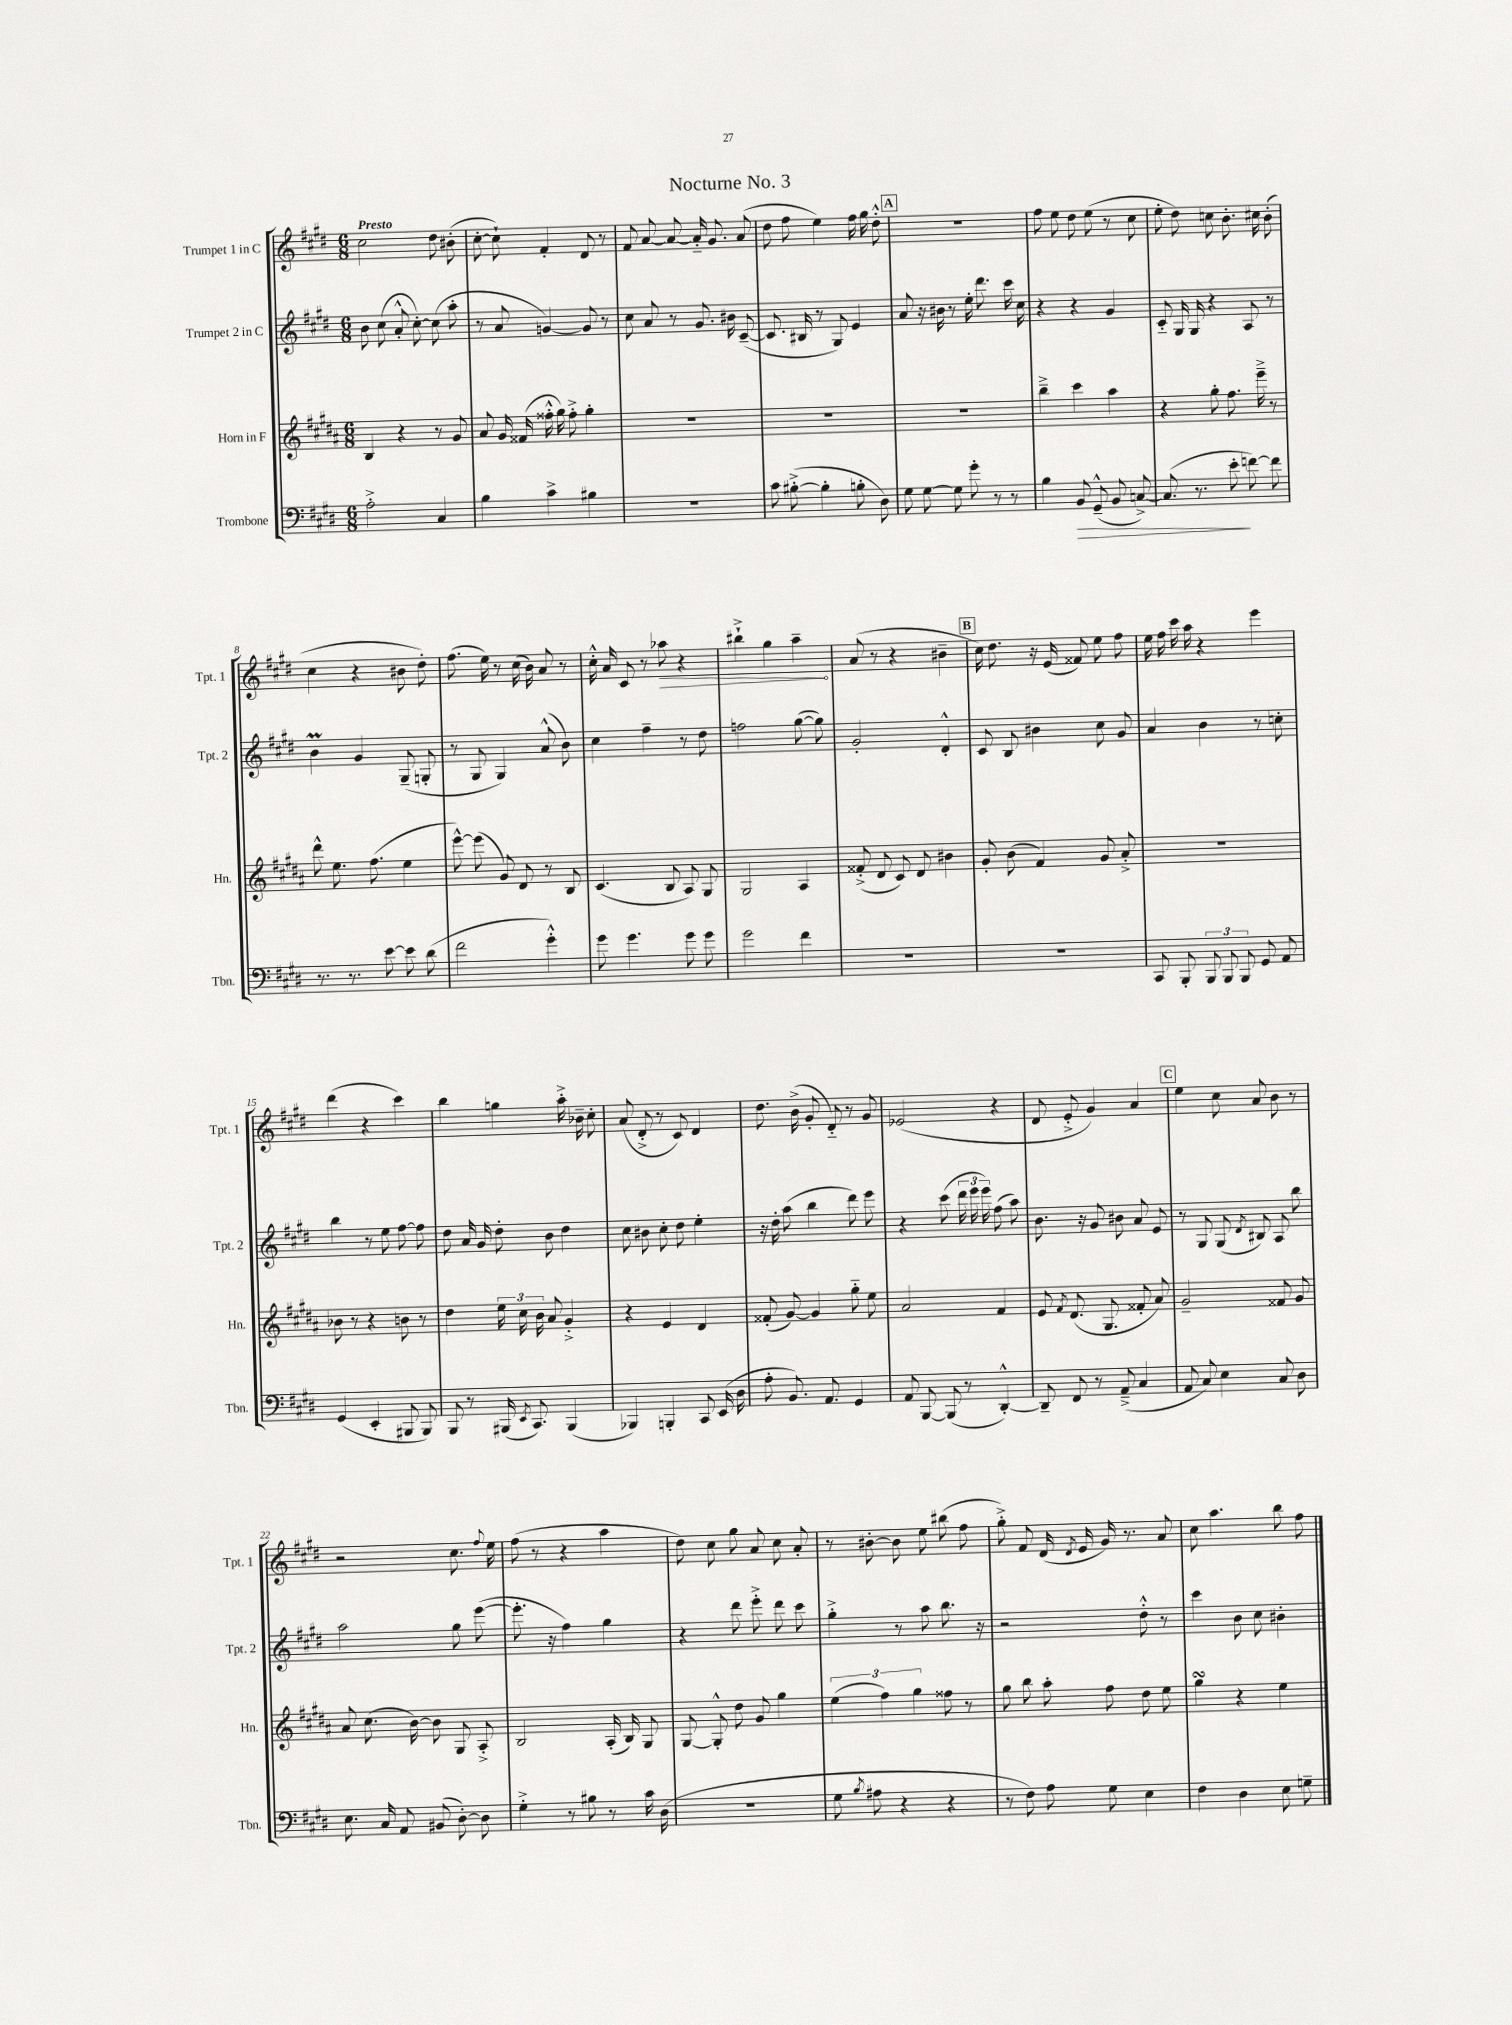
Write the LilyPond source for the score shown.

\header { title = "Nocturne No. 3" }
<<
\new StaffGroup <<
\new Staff = "s0" \with { instrumentName = "Trumpet 1 in C" shortInstrumentName = "Tpt. 1" } {
    \clef treble \key e \major \numericTimeSignature \time 6/8 \tempo "Presto"
    \autoBeamOff cis''2 dis''8 bis'8-.( |
    cis''8~-. cis''8-!) fis'4-. dis'8 r8 |
    fis'8 a'8~ a'8~ a'16-_ gis'8. a'8( |
    dis''8 fis''8 e''4) fis''16 gis''16 dis''8-.-^ |
    \mark \markup { \box "A" } R2. |
    fis''8 e''8 dis''8 e''8( r8 cis''8 |
    e''8-. dis''8) c''8 b'8.-. cis''16 b'8-.( |
    cis''4 r4 bis'8 dis''8-.) |
    fis''8.( e''16) r8 cis''16( b'16) a'8 r8 |
    cis''16-.-^ a'16 cis'8 r8 \once \override Hairpin.circled-tip = ##t aes''8\> r4 |
    bis''4-!-> gis''4 a''4--\! |
    a'8( r8 r4 bis'4-- |
    \mark \markup { \box "B" } cis''16) dis''8. r16 e'16( fisis'8) e''8 fis''8 |
    e''16 fis''16 cis'''16 a''16 r4 e'''4 |
    dis'''4( r4 cis'''4) |
    b''4 g''4 a''16-.-> bes'16-- cis''8-. |
    a'8( dis'8-.-> r8 cis'8) dis'4 |
    dis''8. b'16->( gis'8-. dis'8-_) r8 gis'8 |
    ees'2( r4 |
    dis'8 e'8-.-> gis'4) a'4 |
    \mark \markup { \box "C" } e''4 cis''8 a'8 b'8 r8 |
    r2 cis''8. \appoggiatura { fis''8 } e''16 |
    fis''8( r8 r4 a''4 |
    dis''8) cis''8 gis''8 a'8 cis''8 a'8-. |
    r8 bis'8~-. bis'8 e''8 bis''8( fis''8 |
    gis''8-.->) fis'8 dis'16( \acciaccatura { dis'8 } e'16 gis'16) r8. a'8 |
    cis''8 a''4. b''8 fis''8 \bar "|." |
}
\new Staff = "s1" \with { instrumentName = "Trumpet 2 in C" shortInstrumentName = "Tpt. 2" } {
    \clef treble \key e \major \numericTimeSignature \time 6/8
    \autoBeamOff b'8 cis''8( a'8-.-^ cis''8~-.) cis''8( a''8-. |
    r8 a'8 g'4~) g'8 r8 |
    cis''8 a'8 r8 gis'8. bis'16 cis'8~--( |
    cis'8. bis16 r8 gis8) e'4 |
    \mark \markup { \box "A" } a'8 r16 bis'16 r8 e''16-. dis'''8. cis'''16 cis''16 |
    r4 r4 gis'4 |
    cis'8-_ gis16 gis16 r4 a8 r8 |
    b'4\prall gis'4 gis8--( g8-. |
    r8 gis8 gis4) a'8-^( b'8) |
    cis''4 fis''4-- r8 dis''8 |
    f''2 gis''8~( gis''8) |
    gis'2-. dis'4-.-^ |
    \mark \markup { \box "B" } cis'8 b8 bis'4 cis''8 gis'8 |
    a'4 b'4 r8 c''8-. |
    b''4 r8 e''8 fis''8~ fis''8 |
    dis''8 a'16 gis'16 dis''8-. b'8 dis''4 |
    cis''8 bis'8 cis''8-. dis''8 e''4-. |
    r16 dis''16-. a''8( b''4 dis'''8) e'''8 |
    r4 cis'''8( \tuplet 3/2 { dis'''16 e'''16 e'''16) } fis''8( a''8) |
    b'8. r16 gis'8 bis'8 a'8 e'8 |
    \mark \markup { \box "C" } r8 gis8 gis8( \acciaccatura { dis'8 } bis8) a8 b''8 |
    a''2 gis''8 e'''8~( |
    e'''8.-. r16 fis''4) gis''4 |
    r4 dis'''8 e'''8-.-> dis'''8 cis'''8 |
    gis''4-.-> r8 a''8 b''8. r16 |
    r2 dis''8-.-^ r8 |
    cis'''4 b'8 cis''8 bis'4-. \bar "|." |
}
\new Staff = "s2" \with { instrumentName = "Horn in F" shortInstrumentName = "Hn." } {
    \clef treble \key b \major \numericTimeSignature \time 6/8
    \autoBeamOff b4 r4 r8 gis'8 |
    ais'8 gis'16 fisis'16( fisis''16-.-^ gis''16) fisis''8-.-> gis''4-. |
    R2. |
    R2. |
    \mark \markup { \box "A" } R2. |
    b''4---> cis'''4 ais''4 |
    r4 gis''8-. fis''8. e'''16---> r8 |
    dis'''8-^ e''8. fis''8.( e''4 |
    e'''8~-^) e'''8( gis'8) dis'8 r8 b8 |
    cis'4.( b8 ais8) gis8 |
    gis2 ais4 |
    fisis'8-.->( dis'8 cis'8) dis'8 bis'4 |
    \mark \markup { \box "B" } gis'8-. b'8( fis'4) gis'8 ais'8-.-> |
    R2. |
    bes'8 r8 r4 b'8 r8 |
    dis''4 \tuplet 3/2 { e''16 cis''16 b'16 } ais'8 gis'4-.-> |
    r4 e'4 dis'4 |
    fisis'8-.( gis'8~) gis'4 gis''8-_ e''8 |
    ais'2 fis'4 |
    e'8 \acciaccatura { fis'8 } dis'8.( gis8. fisis'8-. ais'8) |
    \mark \markup { \box "C" } gis'2-- fisis'8 gis'8 |
    ais'8 cis''8.( b'16~) b'8 gis8 ais8-.-> |
    b2 ais16-.( b16) gis8 |
    gis8~ gis8-.-^ dis''8 gis'8 gis''4 |
    \tuplet 3/2 { e''4( fis''4) gis''4 } fisis''8 r8 |
    gis''8 b''8 ais''8-. fis''8 dis''8 e''8 |
    gis''4\turn r4 e''4 \bar "|." |
}
\new Staff = "s3" \with { instrumentName = "Trombone" shortInstrumentName = "Tbn." } {
    \clef bass \key e \major \numericTimeSignature \time 6/8
    \autoBeamOff a2-.-> cis4 |
    b4 cis'4-> bis4 |
    R2. |
    cis'8 bis8~-.->( bis4-. b8-. dis8) |
    \mark \markup { \box "A" } gis8 gis8~ gis8 gis'8-. r8 r8 |
    b4 b,8\> gis,8---^( b,8 c8~->) |
    c8.( r8. e'8-.\! f'8~) f'8 |
    r8. r8. e'8~ e'8 dis'8( |
    fis'2 gis'4-.-^) |
    gis'8 gis'4. gis'8 gis'8 |
    gis'2 fis'4 |
    R2. |
    \mark \markup { \box "B" } R2. |
    cis,8 b,,8-. \tuplet 3/2 { b,,8 b,,8 b,,8 } gis,8 a,8 |
    gis,4( e,4-. bis,,8 bis,,8) |
    b,,8 r8 bis,,16( \acciaccatura { e,8 } cis,8.) bis,,4( |
    bes,,4) b,,4-. cis,8 e,16( dis16 |
    a8-. b,8.) a,8. gis,4 |
    a,8 b,,8~ b,,8( r8 dis,4~-.-^) |
    dis,8-- fis,8 r8 a,8--->( cis4 |
    \mark \markup { \box "C" } a,8 cis8) e4 cis8 dis8 |
    e8. cis16 a,8 bis,8( dis8~-.) dis8 |
    gis4-.-> r8 bis8 r8 cis'16 dis16( |
    R2. |
    gis8 \acciaccatura { b8 } ais8 r4 r4 |
    r8 fis8) a8 gis8 e4 |
    fis4 dis4 e8 g8-- \bar "|." |
}
>>
>>
